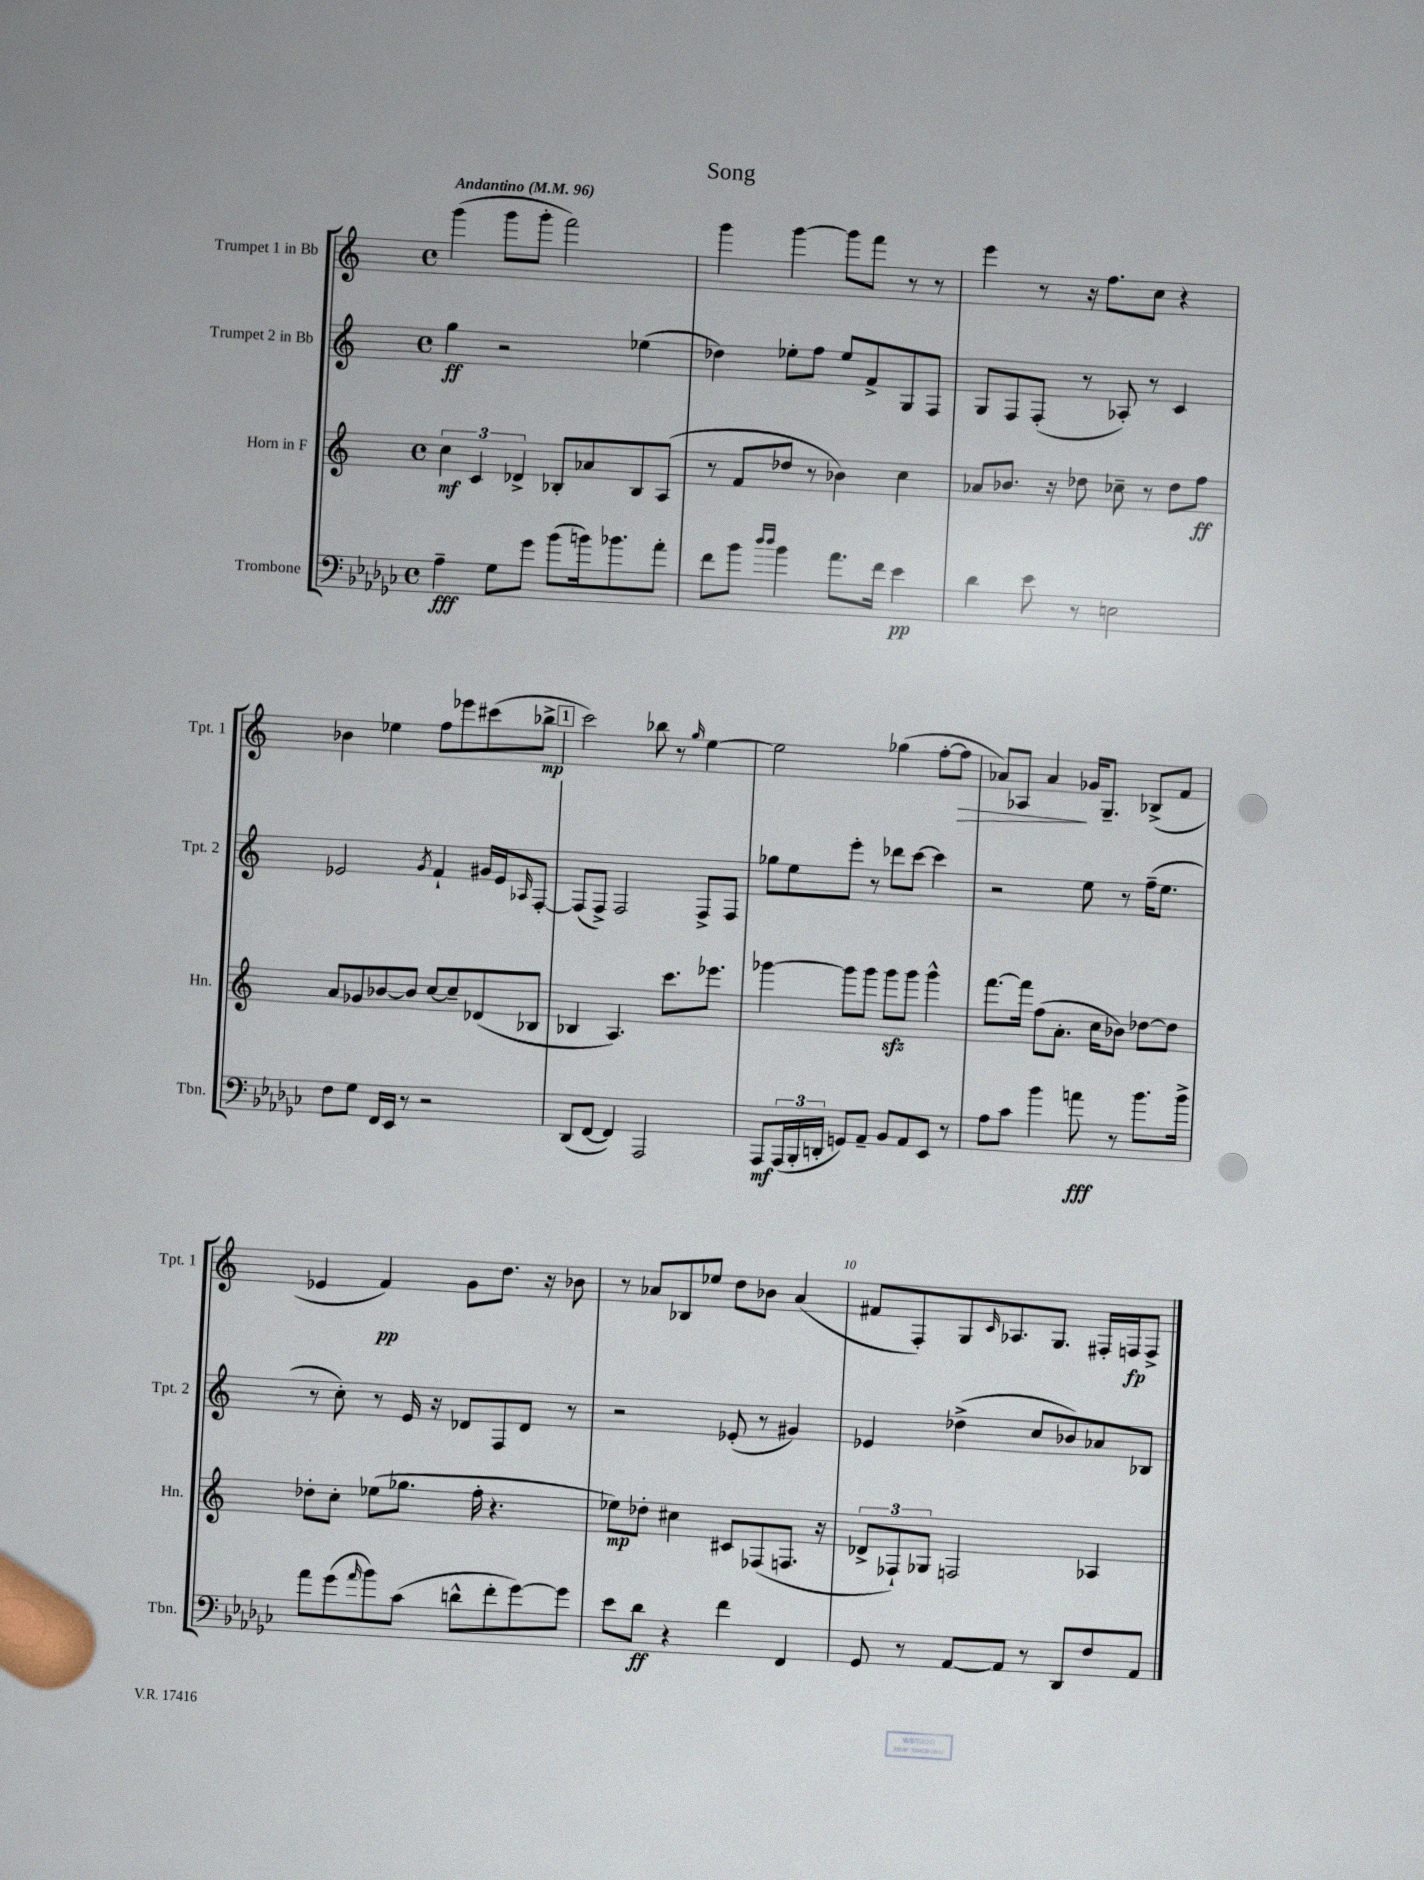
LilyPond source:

\header { title = "Song" }
<<
\new StaffGroup <<
\new Staff = "s0" \with { instrumentName = "Trumpet 1 in Bb" shortInstrumentName = "Tpt. 1" } {
    \clef treble \key c \major \defaultTimeSignature \time 4/4 \tempo "Andantino" 4 = 96
    g'''4( g'''8 g'''8-. f'''2) |
    g'''4 g'''4~ g'''8 f'''8 r8 r8 |
    e'''4 r8 r16 f''8. c''8 r4 |
    bes'4 ees''4 f''8 ees'''8 cis'''8( bes''8->\mp |
    \mark \markup { \box "1" } c'''2) bes''8 r8 \grace { g''16 } e''4~ |
    e''2 ges''4( f''8~-. f''8\> |
    aes'8) aes8 aes'4\! ges'16 g8.-- bes8->( f'8 |
    ees'4 f'4\pp) g'8 d''8. r16 bes'8 |
    r8 aes'8 bes8 ees''8 d''8 bes'8 aes'4( |
    fis'8 f8-.) g8 \grace { c'16 } aes8. g8. fis16-. f16\fp f8-> \bar "|." |
}
\new Staff = "s1" \with { instrumentName = "Trumpet 2 in Bb" shortInstrumentName = "Tpt. 2" } {
    \clef treble \key c \major \defaultTimeSignature \time 4/4
    g''4\ff r2 ees''4( |
    des''4) ees''8-. f''8 ees''8 f'8-> g8 f8 |
    g8 f8 f8-.( r8 aes8-.) r8 c'4 |
    ees'2 \acciaccatura { g'8 } f'4-! gis'16 ees'16 \grace { aes16 } f8~-. |
    \mark \markup { \box "1" } f8( f8->) f2 f8-> f8 |
    ges''8 e''8 e'''8-. r8 des'''8 c'''8~ c'''4 |
    r2 e''8 r8 f''16--( e''8. |
    r8 c''8-.) r8 e'16 r16 des'8 f8 des'8 r8 |
    r2 ees'8-.( r8 gis'4) |
    ees'4 des''4->( c''8 bes'8) aes'8 bes8 \bar "|." |
}
\new Staff = "s2" \with { instrumentName = "Horn in F" shortInstrumentName = "Hn." } {
    \clef treble \key c \major \defaultTimeSignature \time 4/4
    \tuplet 3/2 { c''4\mf c'4 des'4-> } bes8-. aes'8 bes8 a8( |
    r8 f'8 des''8 r8 bes'4) c''4 |
    aes'8 bes'8. r16 des''8 ces''8-- r8 des''8 f''8\ff |
    a'8 ges'8 bes'8~ bes'8 c''8~ c''8-- des'8( bes8 |
    \mark \markup { \box "1" } bes4 a4.) c'''8. ees'''8. |
    ges'''4~ ges'''8 ges'''8 ges'''8\sfz ges'''8 ges'''4-^ |
    f'''8.~ f'''16 f''8( a'8.-. c''16 bes'8) des''8~ des''8 |
    des''8-. c''8-. ees''8( ges''8. f''16-. r4. |
    ees''8\mp) des''8-. cis''4 cis'8 fes8( f8. r16 |
    \tuplet 3/2 { des'8-> fes8-!) ges8 } f2 aes4 \bar "|." |
}
\new Staff = "s3" \with { instrumentName = "Trombone" shortInstrumentName = "Tbn." } {
    \clef bass \key ges \major \defaultTimeSignature \time 4/4
    aes4--\fff ges8 ges'8 bes'8( b'16) bes'8. aes'8-. |
    f'8 bes'8 \grace { des''16 des''16 } bes'4 aes'8. f'16 ees'4\pp |
    des'4 ees'8 r8 e2 |
    f8 ges8 f,16 ees,16 r8 r2 |
    \mark \markup { \box "1" } des,8( f,8~ f,4) aes,,2 |
    aes,,8\mf \tuplet 3/2 { aes,,16( bes,,16-. d,16-. } g,8) aes,8-- bes,8 aes,8 ees,8 r8 |
    aes8 ces'8 bes'4 a'8\fff r8 bes'8. bes'16-> |
    aes'8 ges'8( \grace { aes'16 } bes'8) ces'8( d'8-^ f'8-. ges'8~) ges'8 |
    ees'8 des'8\ff r4 f'4 f,4 |
    ges,8 r8 aes,8~ aes,8 r8 des,8 f8 aes,8 \bar "|." |
}
>>
>>
\layout { \context { \Score \override BarNumber.break-visibility = ##(#f #t #t) barNumberVisibility = #(every-nth-bar-number-visible 5) } }
